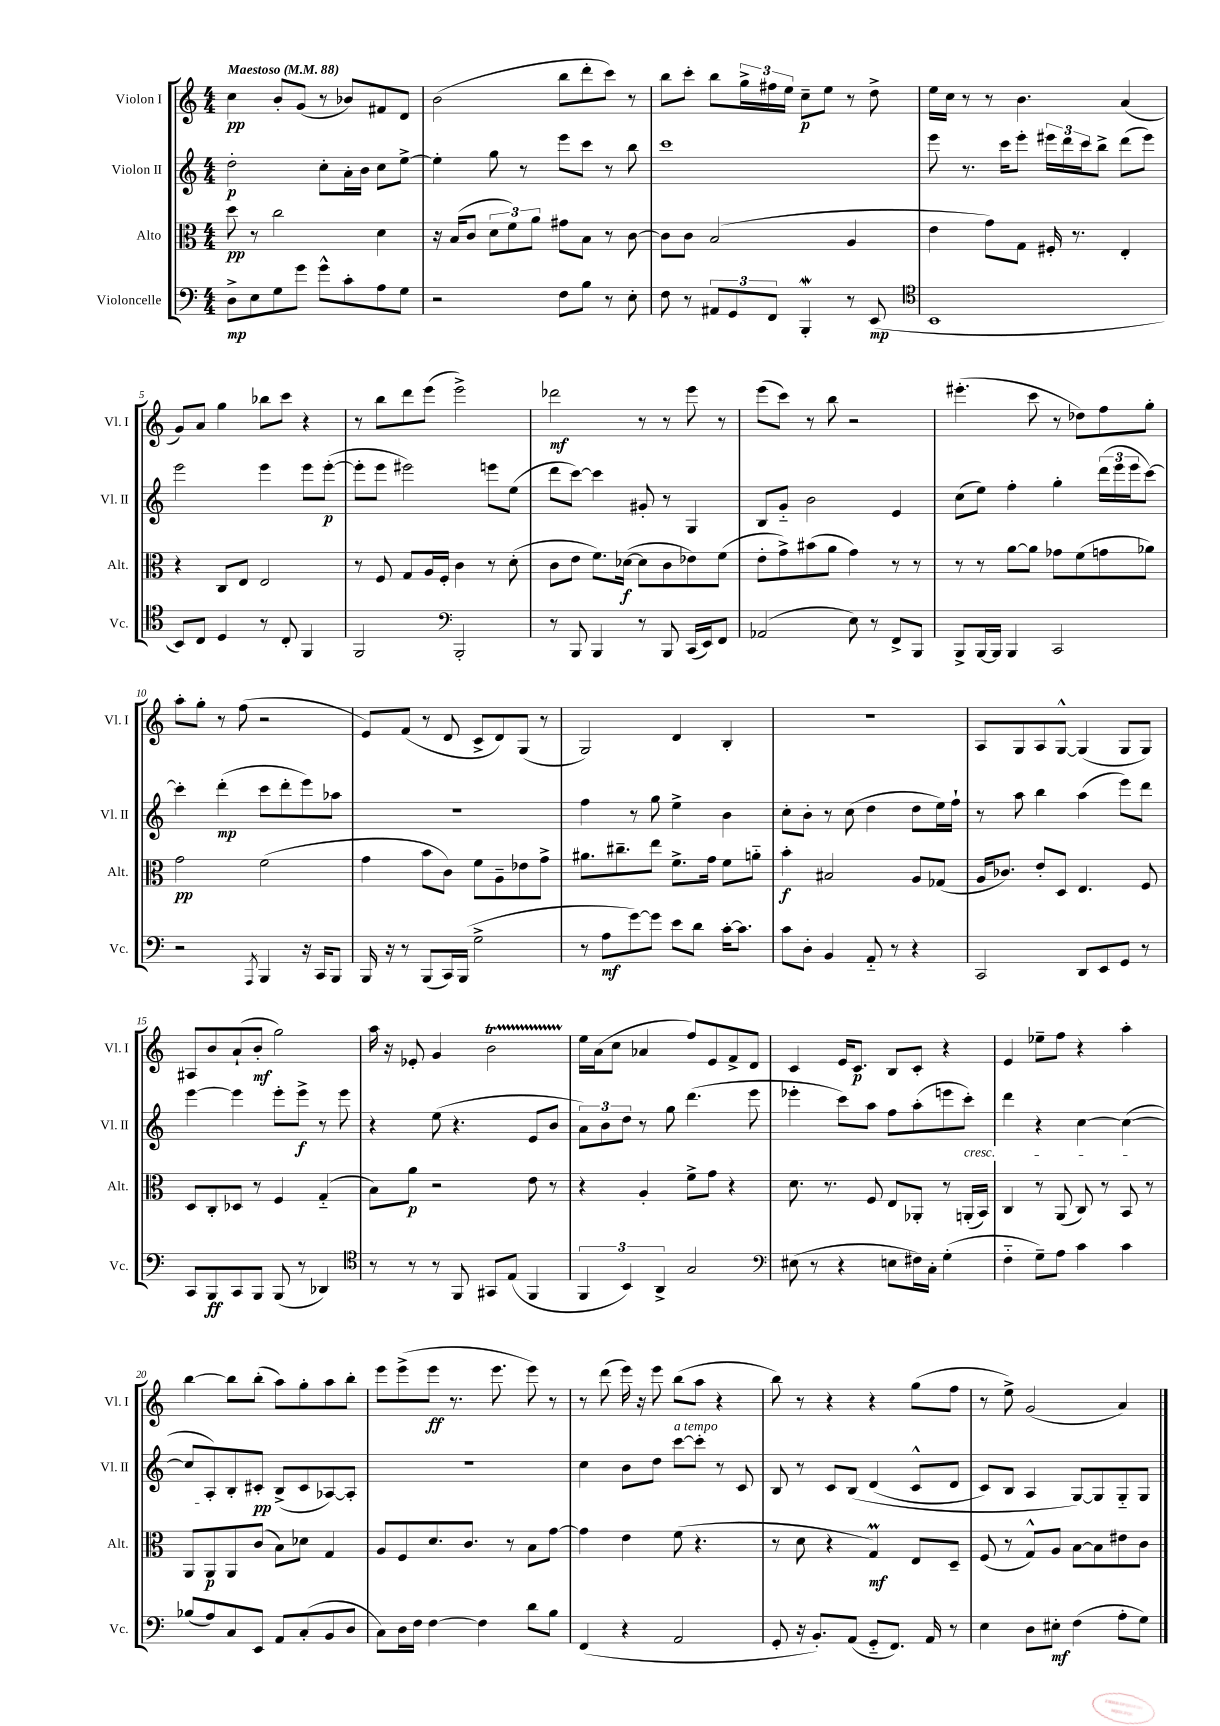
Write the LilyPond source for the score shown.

<<
\new StaffGroup <<
\new Staff = "s0" \with { instrumentName = "Violon I" shortInstrumentName = "Vl. I" } {
    \clef treble \key c \major \numericTimeSignature \time 4/4 \tempo "Maestoso" 4 = 88
    c''4\pp b'8-. g'8( r8 bes'8) fis'8 d'8 |
    b'2( b''8 d'''8-. c'''8) r8 |
    b''8 c'''8-. b''8 \tuplet 3/2 { g''16-> fis''16 e''16 } c''8--\p e''8 r8 d''8-> |
    e''16 c''16 r8 r8 b'4. a'4( |
    g'8) a'8 g''4 bes''8 c'''8 r4 |
    r8 b''8 d'''8 e'''8( e'''2->) |
    des'''2\mf r8 r8 e'''8 r8 |
    e'''8( c'''8) r8 b''8 r2 |
    eis'''4.-.( c'''8 r8 des''8) f''8 g''8-. |
    a''8-. g''8-. r8 f''8( r2 |
    e'8) f'8( r8 d'8 c'8-> d'8) g8( r8 |
    g2) d'4 b4-. |
    R1 |
    a8 g8 a8 g8~-^ g4( g8 g8) |
    ais8 b'8 a'8-!( b'8-.\mf g''2) |
    a''16 r16 ees'8-. g'4 b'2\startTrillSpan |
    e''16\stopTrillSpan a'16( c''8 aes'4 f''8) e'8 f'8-> d'8 |
    c'4 e'16 c'8.\p b8 c'8-. r4 |
    e'4 ees''8-- f''8 r4 a''4-. |
    b''4~ b''8 b''8-.( a''8) g''8-. a''8 b''8-. |
    e'''8 e'''8->( e'''8\ff r8. e'''8. e'''8) r8 |
    r8 d'''8( e'''16) r16 e'''8 b''8( a''8 r4 |
    b''8) r8 r4 r4 g''8( f''8 |
    r8 e''8->) g'2( a'4) \bar "|." |
}
\new Staff = "s1" \with { instrumentName = "Violon II" shortInstrumentName = "Vl. II" } {
    \clef treble \key c \major \numericTimeSignature \time 4/4
    d''2-.\p c''8-. a'16-. b'16 c''8 e''8~-> |
    e''4-. g''8 r8 e'''8 c'''8 r8 b''8 |
    c'''1 |
    e'''8 r8. c'''16 e'''8-. \tuplet 3/2 { eis'''16 d'''16 c'''16 } b''8-> d'''8( eis'''8) |
    e'''2 e'''4 e'''8 e'''8~-.\p( |
    e'''8-. e'''8 eis'''2) e'''8 e''8( |
    d'''8 c'''8~) c'''4 gis'8-. r8 g4 |
    b8 g'8-_ b'2 e'4 |
    c''8( e''8) f''4-. g''4-. \tuplet 3/2 { d'''16( e'''16 e'''16 } c'''8~) |
    c'''4-. d'''4-.\mp( c'''8 d'''8-. e'''8) aes''8 |
    r1 |
    f''4 r8 g''8 e''4-> b'4 |
    c''8-. b'8-. r8 c''8( d''4 d''8 e''16) f''16-! |
    r8 a''8 b''4 a''4( e'''8) d'''8 |
    e'''4~ e'''4 e'''8-. e'''8->\f r8 e'''8 |
    r4 e''8( r4. e'8 b'8 |
    \tuplet 3/2 { a'8) b'8 d''8 } r8 g''8 d'''4.( e'''8 |
    ees'''4-. c'''8) a''8 f''8 a''8-.( e'''8 c'''8-.\cresc) |
    d'''4 r4 c''4~ c''4~( |
    c''8 a8-.\!) b8-. cis'8-.\pp b8->( cis'8 aes8~) aes8-. |
    R1 |
    c''4 b'8 d''8 c'''8~^\markup { \italic "a tempo" } c'''8-. r8 c'8 |
    b8 r8 c'8 b8\( d'4( c'8-^ d'8 |
    c'8) b8 a4 g8~\) g8 g8-_ g8 \bar "|." |
}
\new Staff = "s2" \with { instrumentName = "Alto" shortInstrumentName = "Alt." } {
    \clef alto \key c \major \numericTimeSignature \time 4/4
    d''8\pp r8 c''2 d'4 |
    r16 b16( c'8 \tuplet 3/2 { d'8 f'8) a'8 } gis'8 b8 r8 c'8~ |
    c'8 c'8 b2( a4 |
    e'4 g'8) g8 fis16-. r8. e4-. |
    r4 c8 e8 e2 |
    r8 f8 g8 a16 f16-. c'4 r8 d'8-.( |
    c'8 e'8 f'8.) des'16~\f( des'8 c'8 ees'8) f'8( |
    e'8-. g'8->) bis'8( a'8 g'4) r8 r8 |
    r8 r8 a'8~ a'8 ges'8 f'8( g'8 aes'8) |
    g'2\pp f'2( |
    g'4 b'8 c'8) f'8 a8-- ees'8 g'8-> |
    ais'8. cis''8.-- e''8 f'8.-> g'16 f'8 a'8-_ |
    b'4-.\f bis2 a8 ges8( |
    a16 ces'8.) e'8-. d8 e4. f8 |
    d8 c8-. des8 r8 f4 g4-_( |
    b8) a'8\p r2 e'8 r8 |
    r4 a4-. f'8-> g'8 r4 |
    d'8. r8. f8 e8 aes,8-. r8 a,16-.( b,16) |
    c4 r8 a,8( c8) r8 b,8 r8 |
    a,8 a,8\p a,8 c'8( b8) des'8 g4 |
    a8 f8 d'8. c'8. r8 b8 g'8~ |
    g'4 e'4 f'8( r4. |
    r8 d'8 r4 g4\prall\mf) e8 d8-- |
    f8( r8 g8-^) a8 b8~ b8 eis'8 c'8 \bar "|." |
}
\new Staff = "s3" \with { instrumentName = "Violoncelle" shortInstrumentName = "Vc." } {
    \clef bass \key c \major \numericTimeSignature \time 4/4
    d8->\mp e8 g8 g'8 g'8-^ c'8-. a8 g8 |
    r2 f8 b8 r8 e8-. |
    f8 r8 \tuplet 3/2 { ais,8 g,8 f,8 } b,,4-.\mordent r8 e,8\mp( |
    \clef tenor b,1 |
    b,8) c8 d4 r8 c8-. f,4 |
    f,2 \clef bass b,,2-. |
    r8 b,,8 b,,4 r8 b,,8 c,16( e,16) f,8 |
    aes,2( e8) r8 f,8-> b,,8 |
    b,,8-> b,,16~ b,,16 b,,4 c,2 |
    r2 \acciaccatura { a,,8 } b,,4 r16 c,16 b,,8 |
    b,,16 r16 r8 b,,8( c,16) b,,16( g2-> |
    r8 a8\mf g'8~) g'8 e'8 d'8 c'16~-. c'8. |
    c'8 d8-. b,4 a,8-_ r8 r4 |
    c,2 d,8 e,8 g,8 r8 |
    c,8 b,,8\ff c,8 b,,8 b,,8( r8 des,4) |
    \clef tenor r8 r8 r8 f,8 gis,8 e8( f,4 |
    \tuplet 3/2 { f,4 b,4) a,4-> } g2 |
    \clef bass eis8( r8 r4 e8 fis16) c16-. g4-.( |
    f4-_ g8--) a8 c'4 c'4 |
    bes8( a8) c8 e,8 a,8 c8-.( b,8 d8 |
    c8) d16 f16 f4~ f4 d'8 b8 |
    f,4( r4 a,2 |
    g,8-. r16 b,8.-.) a,8( g,8-_ f,8.) a,16 r8 |
    e4 d8 eis8-.\mf f4( a8-. g8) \bar "|." |
}
>>
>>
